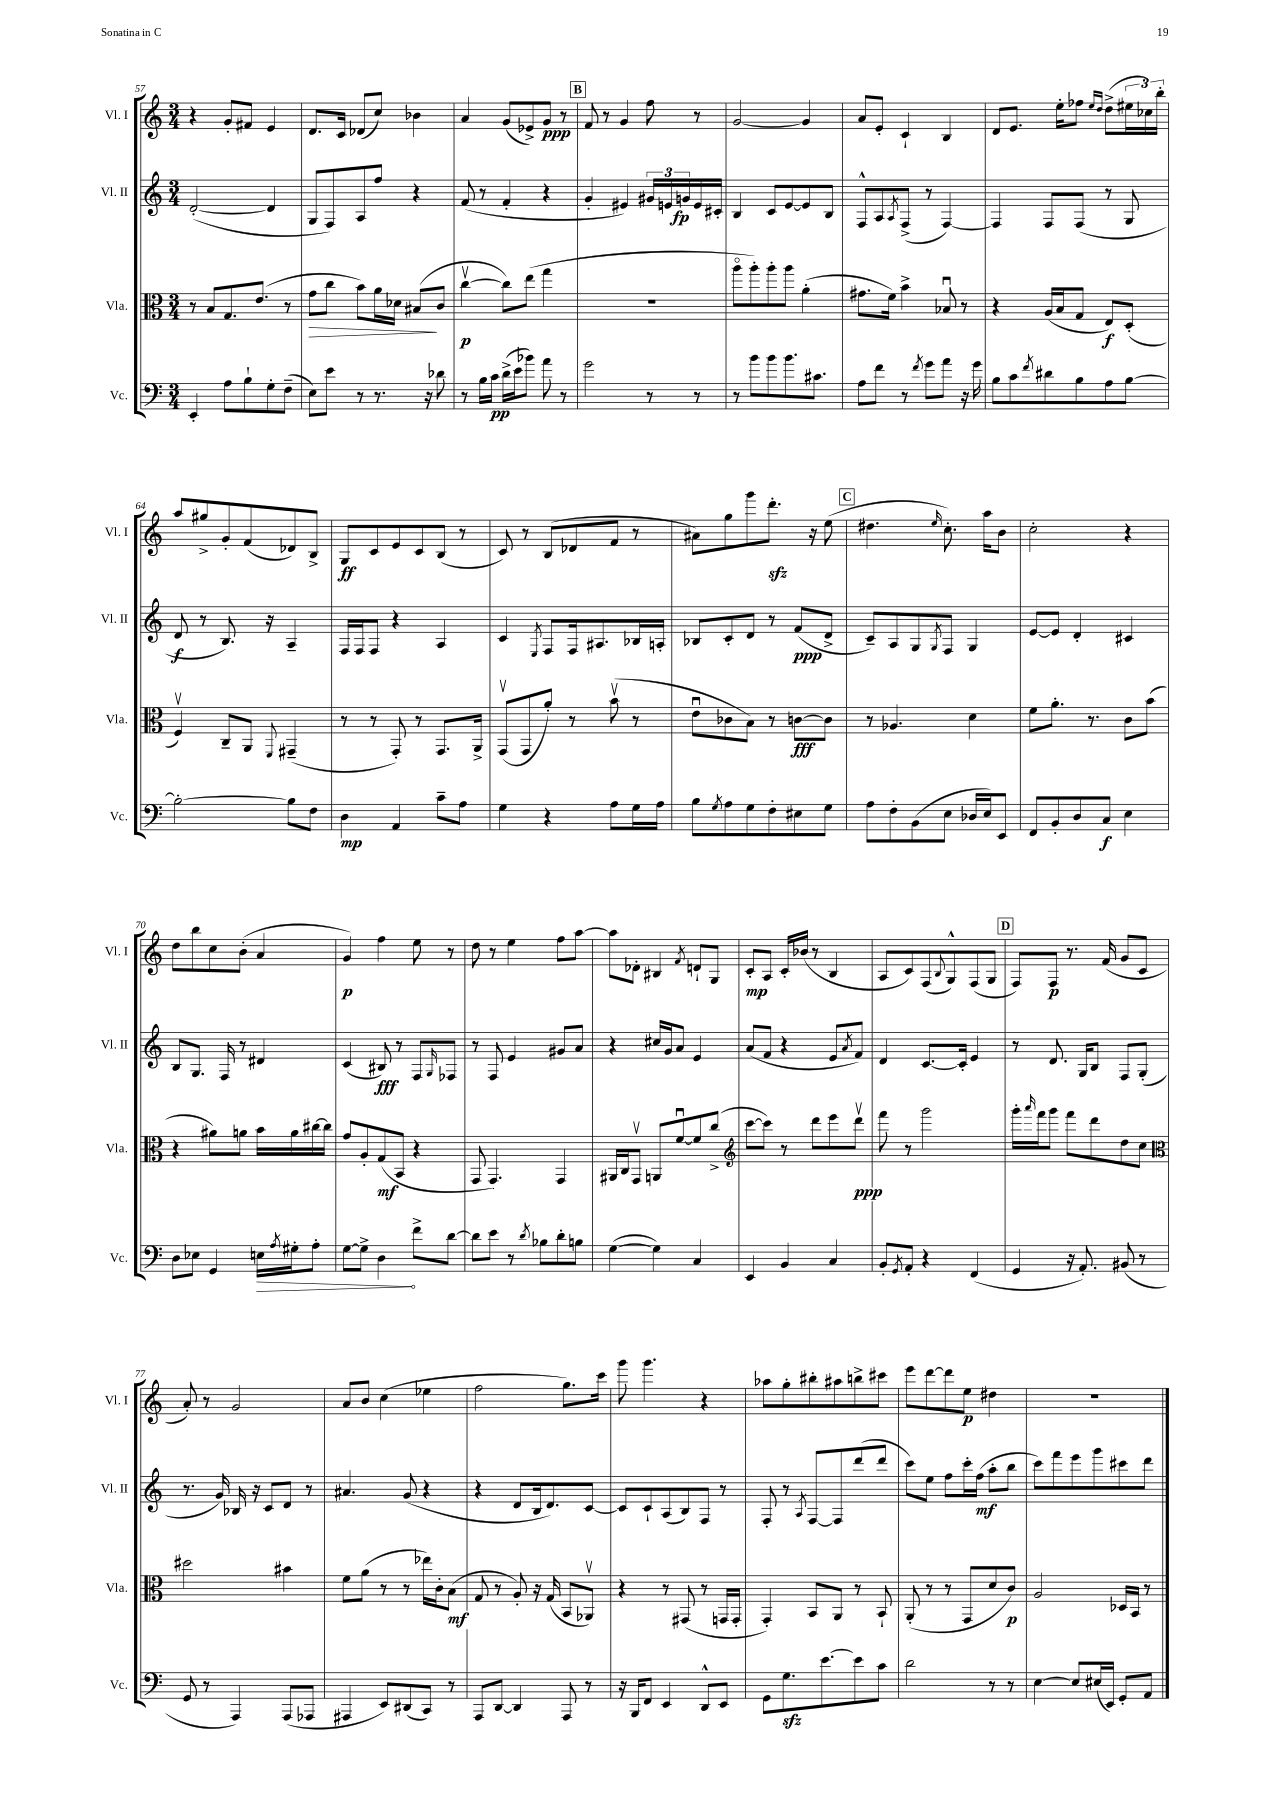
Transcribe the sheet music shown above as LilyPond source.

<<
\new StaffGroup <<
\new Staff = "s0" \with { instrumentName = "Vl. I" shortInstrumentName = "Vl. I" } {
    \clef treble \key c \major \numericTimeSignature \time 3/4
    r4 g'8-. fis'8 e'4 |
    d'8. c'16 des'8( c''8) bes'4 |
    a'4 g'8( ees'8->) g'8\ppp r8 |
    \mark \markup { \box "B" } f'8 r8 g'4 f''8 r8 |
    g'2~ g'4 |
    a'8 e'8-. c'4-! b4 |
    d'8 e'8. e''16-. fes''8 \grace { e''16 d''16 } d''8->( \tuplet 3/2 { eis''16 ces''16) b''16-. } |
    a''8 gis''8-> g'8-. f'8( des'8) b8-> |
    g8\ff c'8 e'8 c'8 b8( r8 |
    c'8) r8 b8( des'8 f'8 r8 |
    ais'8) g''8 g'''8 d'''8.-.\sfz r16 e''8( |
    \mark \markup { \box "C" } dis''4. \grace { e''16 } c''8.-.) a''16 b'8 |
    c''2-. r4 |
    d''8 b''8 c''8 b'8-.( a'4 |
    g'4\p) f''4 e''8 r8 |
    d''8 r8 e''4 f''8 a''8~ |
    a''8 des'8-. bis4 \acciaccatura { f'8 } d'8-! g8 |
    c'8-.\mp a8 c'16-. bes'16( r8 b4 |
    a8 c'8) f8( \appoggiatura { b8 } g8-^) f8( g8 |
    \mark \markup { \box "D" } f8) f8\p r8. f'16( g'8 c'8 |
    a'8-.) r8 g'2 |
    a'8 b'8 c''4( ees''4 |
    f''2 g''8.) c'''16 |
    g'''8 g'''4. r4 |
    aes''8 g''8-. bis''8-. ais''8 b''8-> cis'''8 |
    e'''8 d'''8~ d'''8 e''8\p dis''4 |
    R2. \bar "|." |
}
\new Staff = "s1" \with { instrumentName = "Vl. II" shortInstrumentName = "Vl. II" } {
    \clef treble \key c \major \numericTimeSignature \time 3/4
    d'2~-.( d'4 |
    g8 f8) a8 f''8 r4 |
    f'8( r8 f'4-. r4 |
    \mark \markup { \box "B" } g'4-. eis'4) \tuplet 3/2 { gis'16 e'16 g'16\fp } e'16 cis'16-. |
    b4 c'8 e'8~ e'8 b8 |
    f8-^ a8 \acciaccatura { a8 } f8->( r8 f4~) |
    f4 f8 f8( r8 g8 |
    d'8\f r8 b8.) r16 a4-- |
    f16 f16 f8 r4 a4 |
    c'4 \acciaccatura { e8 } f8 f16 ais8. bes16 a16-. |
    bes8 c'8-. d'8 r8 f'8\ppp( d'8-> |
    \mark \markup { \box "C" } c'8--) a8 g8 \acciaccatura { g8 } f8 g4 |
    e'8~ e'8 d'4-. cis'4 |
    b8 g8. f16 r8 dis'4 |
    c'4( bis8\fff) r8 f8 \grace { g16 } fes8 |
    r8 f8 e'4 gis'8 a'8 |
    r4 cis''16 g'16 a'8 e'4 |
    a'8( f'8 r4 e'8 \acciaccatura { a'8 } f'8) |
    d'4 c'8.~ c'16-. e'4 |
    \mark \markup { \box "D" } r8 d'8. g16 b8 f8 g8-.( |
    r8. g'16) bes16 r16 c'8 d'8 r8 |
    ais'4. g'8( r4 |
    r4 d'8 b16 d'8.) c'8~ |
    c'8 c'8-! a8( b8) f8 r8 |
    f8-. r8 \acciaccatura { a8 } f8~ f8 d'''8( d'''8 |
    c'''8) e''8 f''8 c'''16-. f''16\mf( a''8-. b''8 |
    c'''8) f'''8 e'''8 g'''8 cis'''8 d'''8 \bar "|." |
}
\new Staff = "s2" \with { instrumentName = "Vla." shortInstrumentName = "Vla." } {
    \clef alto \key c \major \numericTimeSignature \time 3/4
    r8 b8 g8. e'8.( r8 |
    g'8\> c''8 b'8) a'16 des'16 bis8\!( c'8 |
    c''4~\upbow\p c''8) e''8( g''4 |
    \mark \markup { \box "B" } R2. |
    a''8\flageolet a''8-.) a''8-. a''8 a'4-.( |
    gis'8. f'16) b'4-> bes8\downbow r8 |
    r4 a16( b16 g8 e8\f) d8-.( |
    f4\upbow) c8-- a,8 \appoggiatura { f,8 } gis,4--( |
    r8 r8 g,8-.) r8 g,8. a,16-> |
    g,8\upbow( g,8 a'8-.) r8 b'8\upbow( r8 |
    e'8\downbow ces'8 b8) r8 c'8~\fff c'8 |
    \mark \markup { \box "C" } r8 aes4. d'4 |
    f'8 a'8.-. r8. c'8 b'8( |
    r4 ais'8) a'8 b'16 a'16 cis''16~ cis''16 |
    g'8 a8-. g8\mf( b,8 r4 |
    g,8 g,4.) g,4 |
    ais,16 c16 g,8\upbow a,8 f'8~\downbow f'8 c''8->( |
    \clef treble c'''8~ c'''8) r8 d'''8 e'''8 d'''8\upbow\ppp |
    f'''8 r8 g'''2 |
    \mark \markup { \box "D" } g'''16-. \grace { a'''16 } f'''16 g'''8 f'''8 d'''8 d''8 c''8 |
    \clef alto dis''2 bis'4 |
    f'8 a'8( r8 r8 ees''16) c'16-. b8\mf( |
    g8 r8 a8-.) r16 g16( b,8 aes,8\upbow) |
    r4 r8 gis,8( r8 g,16 g,16-. |
    g,4-.) b,8 a,8 r8 b,8-! |
    a,8-.( r8 r8 g,8 d'8 c'8\p) |
    a2 des16 b,16 r8 \bar "|." |
}
\new Staff = "s3" \with { instrumentName = "Vc." shortInstrumentName = "Vc." } {
    \clef bass \key c \major \numericTimeSignature \time 3/4
    e,4-. a8 b8-! g8-. f8--( |
    e8) e'8 r8 r8. r16 des'8 |
    r8 b16 c'16\pp d'16->( e'16 bes'8) a'8 r8 |
    \mark \markup { \box "B" } g'2 r8 r8 |
    r8 b'8 b'8 b'8. cis'8. |
    a8 f'8 r8 \acciaccatura { f'8 } g'8 a'8 r16 g'16 |
    b8 c'8 \acciaccatura { f'8 } dis'8 b8 a8 b8~ |
    b2~-. b8 f8 |
    d4\mp a,4 c'8-- a8 |
    g4 r4 a8 g16 a16 |
    b8 \acciaccatura { g8 } a8 g8 f8-. eis8 g8 |
    \mark \markup { \box "C" } a8 f8-. b,8( e8 des16 e16) e,8 |
    f,8 b,8-. d8 c8\f e4 |
    d8 ees8 g,4 \once \override Hairpin.circled-tip = ##t e16\> \acciaccatura { a8 } gis16-. a8-. |
    g8~ g8-> d4\! f'8-> d'8~ |
    d'8 e'8 r8 \acciaccatura { d'8 } bes8 d'8-. b8 |
    g4~( g4) c4 |
    e,4 b,4 c4 |
    b,8-. \acciaccatura { g,8 } a,8-. r4 f,4( |
    \mark \markup { \box "D" } g,4 r16 a,8.-.) bis,8( r8 |
    g,8 r8 a,,4) a,,8( aes,,8 |
    ais,,4 e,8) dis,8( c,8) r8 |
    a,,8 d,8~ d,4 a,,8 r8 |
    r16 b,,16 f,8 e,4 d,8-^ e,8 |
    g,8 g8.\sfz e'8.~ e'8 c'8 |
    d'2 r8 r8 |
    e4~ e8 eis16( e,16) g,8-. a,8 \bar "|." |
}
>>
>>
\layout { \context { \Score currentBarNumber = #57 } }
